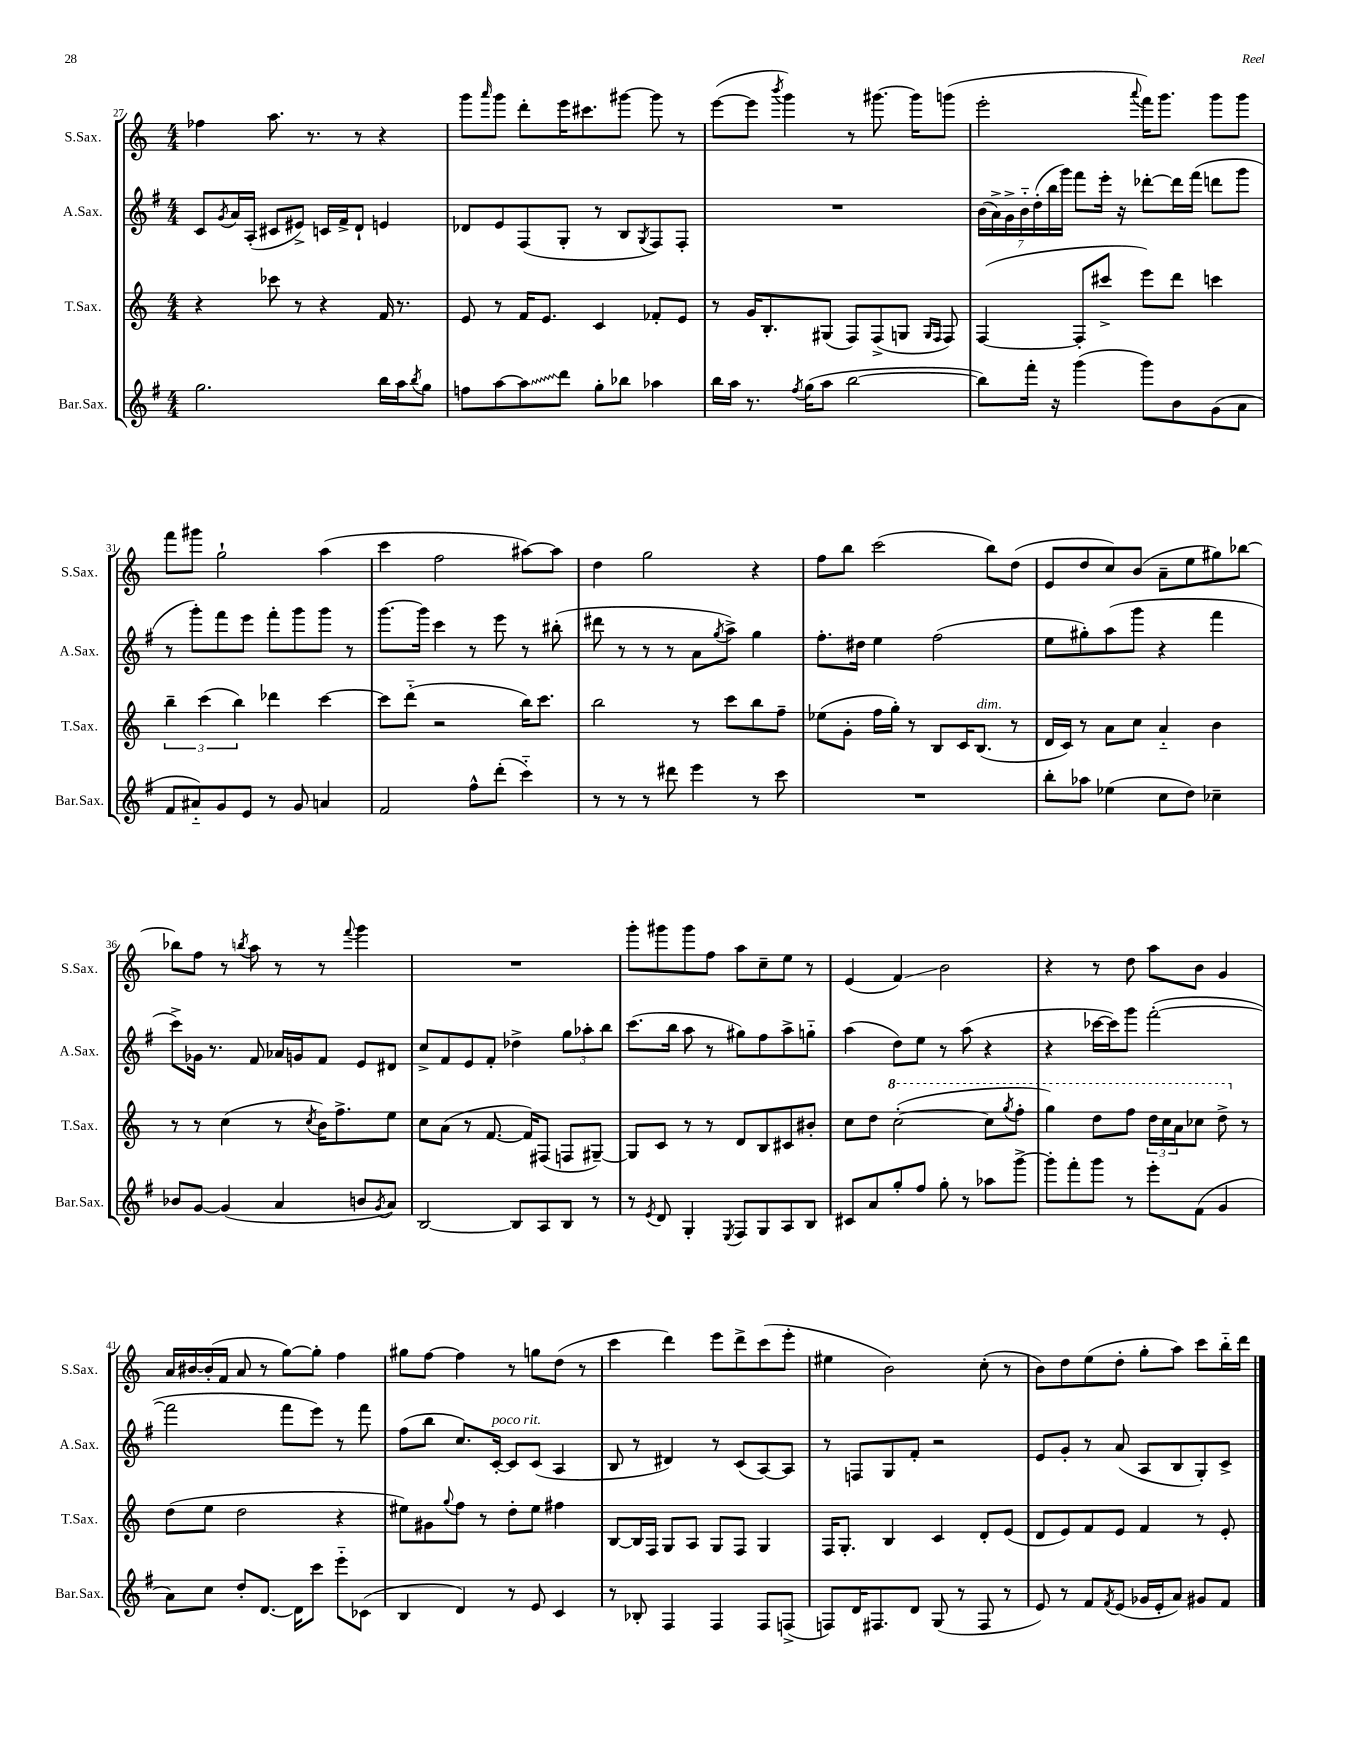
<<
\new StaffGroup <<
\new Staff = "s0" \with { instrumentName = "S.Sax." shortInstrumentName = "S.Sax." } {
    \clef treble \key c \major \numericTimeSignature \time 4/4
    fes''4 a''8. r8. r8 r4 |
    g'''8 \grace { a'''16 } g'''8 d'''8-. e'''16 cis'''8. gis'''8~ gis'''8 r8 |
    e'''8~( e'''8 \acciaccatura { b'''8 } g'''4) r8 gis'''8.~ gis'''16 g'''8( |
    e'''2-. \appoggiatura { a'''8 } f'''16) g'''8. g'''8 g'''8 |
    f'''8 gis'''8 g''2-! a''4( |
    c'''4 f''2 ais''8~) ais''8 |
    d''4 g''2 r4 |
    f''8 b''8 c'''2( b''8) d''8( |
    e'8 d''8 c''8) b'8( a'8-- e''8 gis''8) bes''8~ |
    bes''8 f''8 r8 \acciaccatura { b''8 } a''8 r8 r8 \appoggiatura { f'''8 } g'''4 |
    R1 |
    g'''8-. gis'''8 gis'''8 f''8 a''8 c''8-- e''8 r8 |
    e'4( f'4\glissando) b'2 |
    r4 r8 d''8 a''8 b'8 g'4 |
    a'16 bis'16~ bis'16-.( f'16 a'8 r8 g''8~) g''8-. f''4 |
    gis''8 f''8~ f''4 r8 g''8 d''8( r8 |
    c'''4 d'''4) e'''8 d'''8-> c'''8( e'''8-. |
    eis''4 b'2) c''8-.( r8 |
    b'8) d''8 e''8( d''8-. g''8-. a''8) c'''8 b''16-_ d'''16 \bar "|." |
}
\new Staff = "s1" \with { instrumentName = "A.Sax." shortInstrumentName = "A.Sax." } {
    \clef treble \key g \major \numericTimeSignature \time 4/4
    c'8 \acciaccatura { g'8 } a'16 a16-.( cis'8 eis'8->) c'16 fis'16-> d'8-! e'4 |
    des'8 e'8 fis8( g8-. r8 b8 \acciaccatura { g8 } fis8) fis8-. |
    R1 |
    \tuplet 7/4 { b'16( a'16->) g'16-> b'16-_ d''16-.( b''16 g'''16) } fis'''8 e'''16-. r16 des'''8~-. des'''16 fis'''16( d'''8 g'''8 |
    r8 g'''8-.) fis'''8 e'''8 fis'''8-. g'''8 g'''8 r8 |
    g'''8.~ g'''16 c'''4 r8 e'''8 r8 bis''8-.( |
    dis'''8 r8 r8 r8 a'8 \acciaccatura { g''8 } a''8->) g''4 |
    fis''8.-. dis''16 e''4 fis''2( |
    e''8 gis''8-.) a''8( g'''8 r4 fis'''4 |
    c'''8->) ges'16 r8. fis'8 aes'16 g'16 fis'8 e'8 dis'8 |
    c''8-> fis'8 e'8 fis'8-. des''4-> \tuplet 3/2 { g''8 aes''8-. b''8 } |
    c'''8.( b''16 a''8 r8 gis''8) fis''8 a''8-> g''8-_ |
    a''4( d''8) e''8 r8 a''8( r4 |
    r4 ces'''16~ ces'''16) g'''8 fis'''2~-.( |
    fis'''2 fis'''8 e'''8) r8 fis'''8 |
    fis''8( b''8 c''8.) c'16~-.^\markup { \italic "poco rit." } c'8 c'8( a4 |
    b8 r8 dis'4) r8 c'8( a8~) a8 |
    r8 f8 g8 fis'8-. r2 |
    e'8 g'8-. r8 a'8( a8 b8 g8-.) c'8-> \bar "|." |
}
\new Staff = "s2" \with { instrumentName = "T.Sax." shortInstrumentName = "T.Sax." } {
    \clef treble \key c \major \numericTimeSignature \time 4/4
    r4 ces'''8 r8 r4 f'16 r8. |
    e'8 r8 f'16 e'8. c'4 fes'8-. e'8 |
    r8 g'16 b8.-. gis8( f8) f8->( g8 \grace { g16 f16 } f8) |
    f4~( f8-. cis'''8-> e'''8) d'''8 c'''4 |
    \tuplet 3/2 { b''4-- c'''4( b''4) } des'''4 c'''4~ |
    c'''8 d'''8-_( r2 b''16) c'''8. |
    b''2 r8 c'''8 b''8 f''8-- |
    ees''8( g'8-. f''16 g''16-.) r8 b8 c'16 b8.^\markup { \italic "dim." }( r8 |
    d'16 c'16) r8 a'8 c''8 a'4-_ b'4 |
    r8 r8 c''4( r8 \acciaccatura { c''8 } b'16) f''8.-> e''8 |
    c''8 a'8( r8 f'8.~ f'16) fis8( f8 gis8~--) |
    gis8 c'8 r8 r8 d'8 b8 cis'8 bis'8-. |
    c''8 d''8 \ottava #1 c'''2~-.( c'''8 \acciaccatura { g'''8 } f'''8-. |
    g'''4) d'''8 f'''8 \tuplet 3/2 { d'''16 c'''16 a''16 } ces'''8 d'''8-> \ottava #0 r8 |
    d''8( e''8 d''2 r4 |
    eis''8) gis'8 \appoggiatura { g''8 } f''8 r8 d''8-. eis''8 fis''4 |
    b8~ b16 f16 g8 a8 g8 f8 g4 |
    f16 g8.-. b4 c'4 d'8-. e'8( |
    d'8 e'8) f'8 e'8 f'4 r8 e'8-. \bar "|." |
}
\new Staff = "s3" \with { instrumentName = "Bar.Sax." shortInstrumentName = "Bar.Sax." } {
    \clef treble \key g \major \numericTimeSignature \time 4/4
    g''2. b''16 a''16 \acciaccatura { b''8 } g''8 |
    f''8 a''8~ \once \override Glissando.style = #'zigzag a''8\glissando d'''8 g''8-. bes''8 aes''4 |
    b''16 a''16 r8. \acciaccatura { fis''8 } g''16( a''8 b''2~ |
    b''8) fis'''16-. r16 g'''4( g'''8) b'8 g'8( a'8 |
    fis'8 ais'8-_) g'8 e'8 r8 g'8 a'4 |
    fis'2 fis''8-^ d'''8-.( c'''4-_) |
    r8 r8 r8 dis'''8 e'''4 r8 c'''8 |
    R1 |
    b''8-. aes''8 ees''4( c''8 d''8) ces''4-- |
    bes'8 g'8~ g'4( a'4 b'8 \acciaccatura { g'8 } a'8) |
    b2~ b8 a8 b8 r8 |
    r8 \acciaccatura { e'8 } d'8 g4-. \acciaccatura { e8 } fis8 g8 a8 b8 |
    cis'8 a'8 g''8-. fis''8 g''8-. r8 aes''8 g'''8~-> |
    g'''8-. fis'''8-. g'''8 r8 e'''8-. fis'8( g'4 |
    a'8) c''8 d''8-. d'8.~ d'16 c'''8 e'''8-_ ces'8( |
    b4 d'4) r8 e'8 c'4 |
    r8 bes8-. fis4 fis4 fis8 f8->( |
    f8) d'16 fis8. d'8 g8( r8 fis8 r8 |
    e'8) r8 fis'8 \acciaccatura { fis'8 } e'8( ges'16 e'16-. a'8) gis'8 fis'8 \bar "|." |
}
>>
>>
\layout { \context { \Score currentBarNumber = #27 } }
